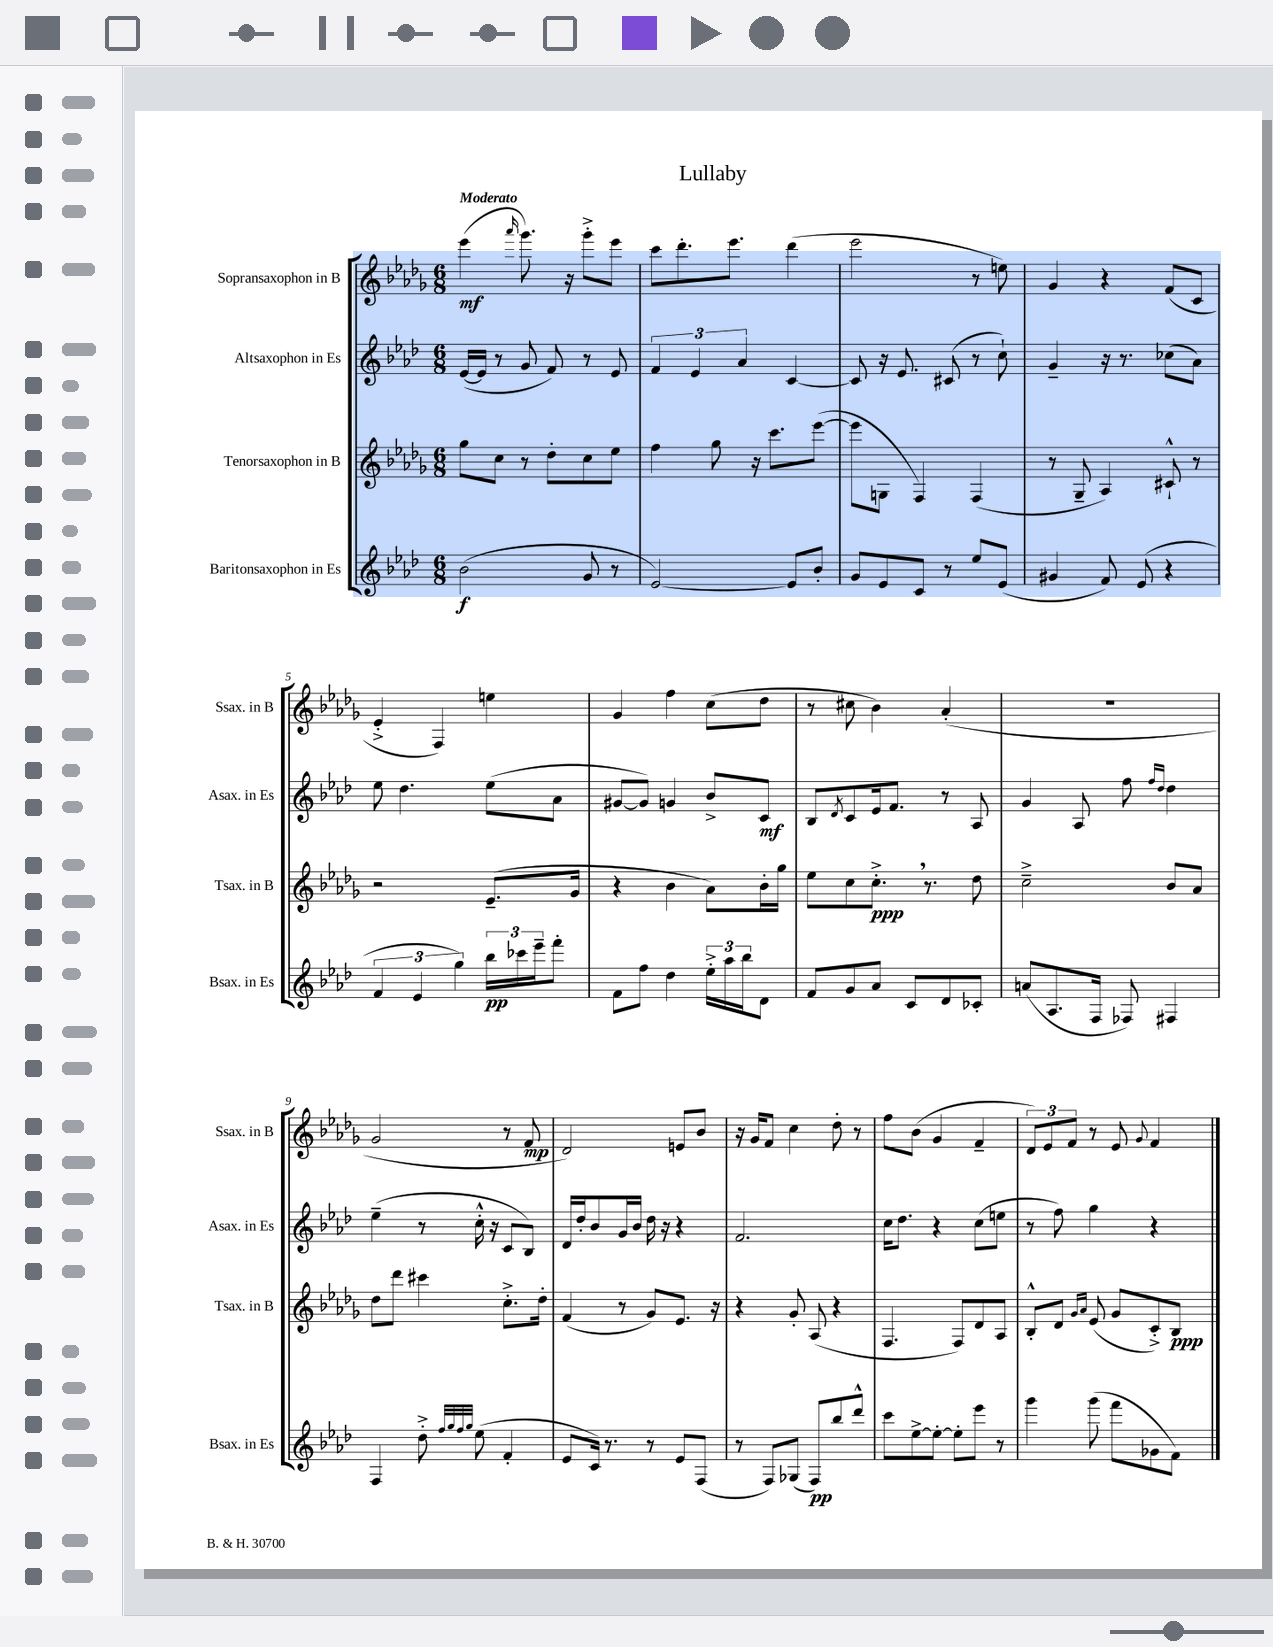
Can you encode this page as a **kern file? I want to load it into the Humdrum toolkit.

**kern	**dynam	**kern	**dynam	**kern	**dynam	**kern	**dynam
*part4	*part4	*part3	*part3	*part2	*part2	*part1	*part1
*staff4	*staff4	*staff3	*staff3	*staff2	*staff2	*staff1	*staff1
*I"Baritonsaxophon in Es	*	*I"Tenorsaxophon in B	*	*I"Altsaxophon in Es	*	*I"Sopransaxophon in B	*
*I'Bsax. in Es	*	*I'Tsax. in B	*	*I'Asax. in Es	*	*I'Ssax. in B	*
*clefG2	*	*clefG2	*	*clefG2	*	*clefG2	*
*k[b-e-a-d-]	*	*k[b-e-a-d-g-]	*	*k[b-e-a-d-]	*	*k[b-e-a-d-g-]	*
*M6/8	*	*M6/8	*	*M6/8	*	*M6/8	*
=1	=1	=1	=1	=1	=1	=1	=1
!	!	!	!	!	!	!LO:TX:a:B:t=Moderato	!
(2b-\	f	8gg-\L	.	([16e-/LL	.	(4eee-\	mf
.	.	.	.	16e-/JJ]	.	.	.
.	.	8cc\J	.	8r	.	.	.
.	.	.	.	.	.	16qqaaa-/	.
.	.	8r	.	8g/	.	8.ggg-\)	.
.	.	8dd-'\L	.	8f/)	.	.	.
.	.	.	.	.	.	16r	.
8g/	.	8cc\	.	8r	.	8ggg-'^\L	.
8r	.	8ee-\J	.	8e-/	.	8eee-\J	.
=2	=2	=2	=2	=2	=2	=2	=2
[2e-/)	.	4ff\	.	6f/	.	8ccc\L	.
.	.	.	.	.	.	8.ddd-'\	.
.	.	.	.	6e-/	.	.	.
.	.	8gg-\	.	.	.	.	.
.	.	.	.	.	.	8.eee-\J	.
.	.	.	.	6a-/	.	.	.
.	.	16r	.	.	.	.	.
.	.	8.ccc\L	.	.	.	.	.
8e-/L]	.	.	.	[4c/	.	(4ddd-\	.
8b-'/J	.	([8eee-\J	.	.	.	.	.
=3	=3	=3	=3	=3	=3	=3	=3
8g/L	.	8eee-\L]	.	8c/]	.	2eee-\	.
8e-/	.	8Gn\J	.	16r	.	.	.
.	.	.	.	8.e-/	.	.	.
8c/J	.	4F/)	.	.	.	.	.
8r	.	.	.	(8c#X/	.	.	.
8ee-/L	.	(4F/	.	8r	.	8r	.
(8e-/J	.	.	.	8cc`\)	.	8een\)	.
=4	=4	=4	=4	=4	=4	=4	=4
4g#X/	.	8r	.	4g~/	.	4g-/	.
.	.	8G-~/	.	.	.	.	.
8f/)	.	4A-/)	.	16r	.	4r	.
.	.	.	.	8.r	.	.	.
(8e-/	.	.	.	.	.	.	.
4r	.	8c#X`^^/	.	(8cc-X\L	.	(8f/L	.
.	.	8r	.	8a-\J)	.	8c/J	.
!!LO:LB:g=z
=5	=5	=5	=5	=5	=5	=5	=5
6f/	.	2r	.	8ee-\	.	4e-'^/	.
.	.	.	.	4.dd-\	.	.	.
6e-/	.	.	.	.	.	.	.
.	.	.	.	.	.	4F/)	.
6gg\)	.	.	.	.	.	.	.
24bb-\LL	pp	(8.e-~/L	.	(8ee-\L	.	4een\	.
24ccc-X\	.	.	.	.	.	.	.
24eee-~\J	.	.	.	.	.	.	.
8fff'\J	.	.	.	8a-\J	.	.	.
.	.	16g-/Jk	.	.	.	.	.
=6	=6	=6	=6	=6	=6	=6	=6
8f\L	.	4r	.	[8g#X/L	.	4g-/	.
8ff\J	.	.	.	8g#/J])	.	.	.
4dd-\	.	4b-\	.	4gn/	.	4ff\	.
24ee-'^\LL	.	8a-\L)	.	8b-^/L	.	(8cc\L	.
24aa-\	.	.	.	.	.	.	.
24bb-\J	.	.	.	.	.	.	.
8d-\J	.	16b-'\L	.	8c/J	mf	8dd-\J	.
.	.	16gg-\JJ	.	.	.	.	.
=7	=7	=7	=7	=7	=7	=7	=7
8f/L	.	8ee-\L	.	8B-/L	.	8r	.
.	.	.	.	8qd-/	.	.	.
8g/	.	8cc\	.	8c/	.	8cc#X\	.
8a-/J	.	8.cc'^,\J	ppp	16e-/k	.	4b-\)	.
.	.	.	.	8.f/J	.	.	.
8c/L	.	.	.	.	.	.	.
.	.	8.r	.	.	.	.	.
8d-/	.	.	.	8r	.	(4a-'/	.
8c-X'/J	.	8dd-\	.	8A-/	.	.	.
=8	=8	=8	=8	=8	=8	=8	=8
(8an/L	.	2cc~^\	.	4g/	.	2.r	.
8.A-/	.	.	.	.	.	.	.
.	.	.	.	8A-/	.	.	.
16F/Jk	.	.	.	.	.	.	.
8F-X/)	.	.	.	8ff\	.	.	.
.	.	.	.	16qqff/LL	.	.	.
.	.	.	.	16qqdd-/JJ	.	.	.
4F#X/	.	8b-/L	.	4dd-\	.	.	.
.	.	8a-/J	.	.	.	.	.
!!LO:LB:g=z
=9	=9	=9	=9	=9	=9	=9	=9
4F/	.	8dd-\L	.	(4ee-~\	.	2g-/	.
.	.	8ddd-\J	.	.	.	.	.
8dd-'^\	.	4ccc#X\	.	8r	.	.	.
32qqff/LLL	.	.	.	.	.	.	.
32qqgg/	.	.	.	.	.	.	.
32qqff/	.	.	.	.	.	.	.
32qqgg/JJJ	.	.	.	.	.	.	.
(8ee-\	.	.	.	16cc'^^\	.	.	.
.	.	.	.	16r	.	.	.
4f'/	.	8.cc'^\L	.	8c/L	.	8r	.
.	.	.	.	8B-/J)	.	8f/	mp
.	.	16dd-'\Jk	.	.	.	.	.
=10	=10	=10	=10	=10	=10	=10	=10
8e-/L	.	(4f/	.	16d-/LL	.	2d-/)	.
.	.	.	.	16dd-'/J	.	.	.
16c/Jk)	.	.	.	8b-/	.	.	.
8.r	.	.	.	.	.	.	.
.	.	8r	.	16g/L	.	.	.
.	.	.	.	16b-/JJ	.	.	.
8r	.	8g-/L)	.	16dd-\	.	.	.
.	.	.	.	16r	.	.	.
8e-/L	.	8.e-/J	.	4r	.	8en/L	.
(8F/J	.	.	.	.	.	8b-/J	.
.	.	16r	.	.	.	.	.
=11	=11	=11	=11	=11	=11	=11	=11
8r	.	4r	.	2.f/	.	16r	.
.	.	.	.	.	.	16g-/KL	.
8F/L)	.	.	.	.	.	8f/J	.
(8G-X/J	.	8g-'/	.	.	.	4cc\	.
8F/L)	pp	(8A-/	.	.	.	.	.
8bb-/	.	4r	.	.	.	8dd-'\	.
8ddd-^^/J	.	.	.	.	.	8r	.
=12	=12	=12	=12	=12	=12	=12	=12
8ccc\L	.	4.F/	.	16cc\KL	.	8ff\L	.
.	.	.	.	8.dd-\J	.	.	.
[8ee-^\	.	.	.	.	.	(8b-\J	.
8ee-'\J_	.	.	.	4r	.	4g-/	.
8ee-'\L]	.	8F/L)	.	.	.	.	.
8eee-\J	.	8d-/	.	(8cc\L	.	4f~/	.
8r	.	8A-/J	.	8een\J	.	.	.
=13	=13	=13	=13	=13	=13	=13	=13
4ggg\	.	8B-'^^/L	.	8r	.	12d-/L)	.
.	.	.	.	.	.	12e-/	.
.	.	8d-/J	.	8ff\)	.	.	.
.	.	.	.	.	.	12f/J	.
.	.	16qqg-/LL	.	.	.	.	.
.	.	16qqa-/JJ	.	.	.	.	.
(8ggg\	.	(8e-/	.	4gg\	.	8r	.
8fff\L	.	8g-/L	.	.	.	8e-/	.
.	.	.	.	.	.	8qqg-/	.
8g-X\	.	8c'^/)	.	4r	.	4f/	.
8f\J)	.	8B-/J	ppp	.	.	.	.
==	==	==	==	==	==	==	==
*-	*-	*-	*-	*-	*-	*-	*-
